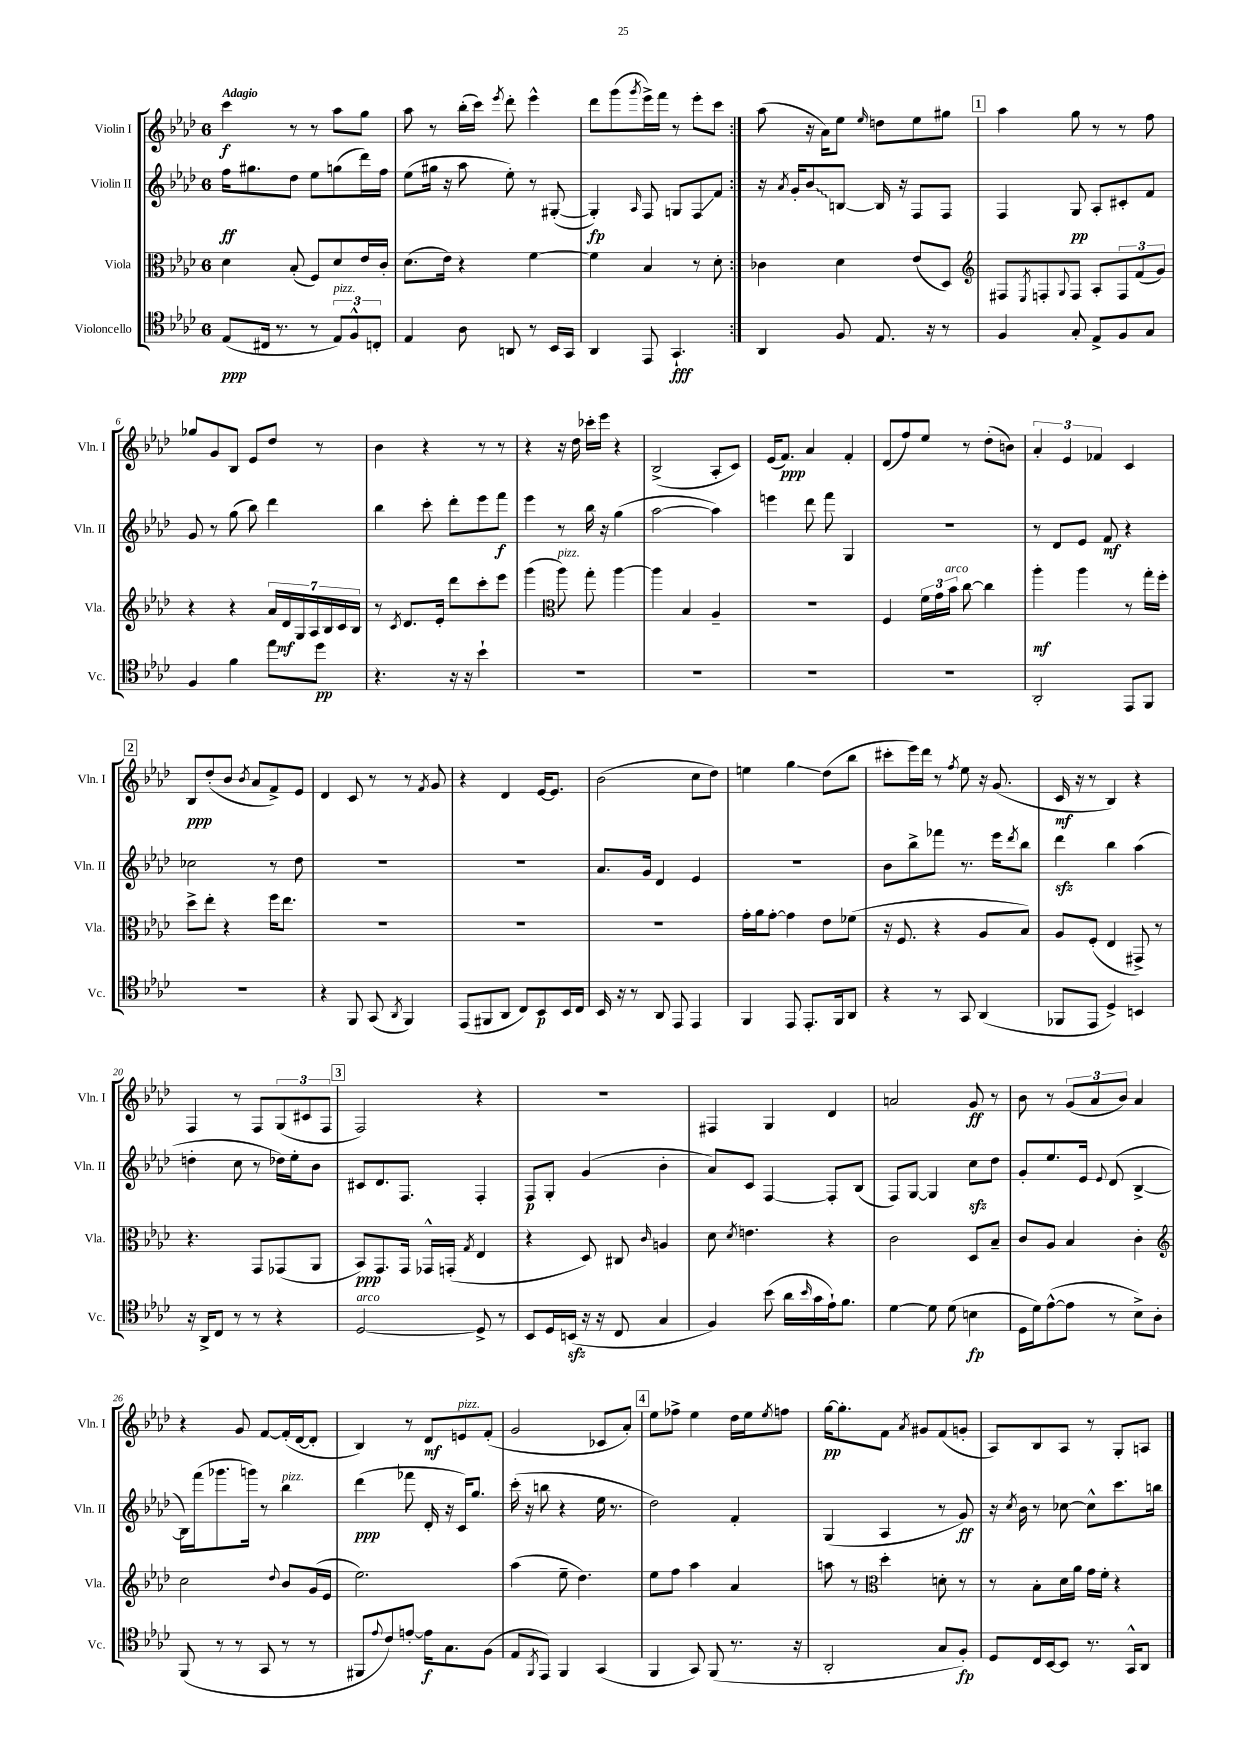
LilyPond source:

<<
\new StaffGroup <<
\new Staff = "s0" \with { instrumentName = "Violin I" shortInstrumentName = "Vln. I" } {
    \clef treble \key aes \major \once \override Staff.TimeSignature.style = #'single-digit \time 6/8 \tempo "Adagio"
    \repeat volta 2 { c'''4\f r8 r8 aes''8 g''8 |
    aes''8 r8 bes''16-.( c'''16) \acciaccatura { ees'''8 } des'''8-. ees'''4-^ |
    des'''8 g'''8( \acciaccatura { g'''8 } ees'''16->) f'''16 r8 ees'''8-. c'''8 | }
    aes''8( r16 aes'16) ees''8 \grace { ees''16 } d''8 ees''8 gis''8 |
    \mark \markup { \box "1" } aes''4 g''8 r8 r8 f''8 |
    ges''8 g'8 bes8 ees'8 des''8 r8 |
    bes'4 r4 r8 r8 |
    r4 r16 des''16 ces'''16-. ees'''16 r4 |
    bes2->( aes8-. c'8) |
    ees'16( f'8.\ppp) aes'4 f'4-. |
    des'8( f''8) ees''8 r8 des''8-.( b'8) |
    \tuplet 3/2 { aes'4-. ees'4 fes'4 } c'4 |
    \mark \markup { \box "2" } bes8\ppp des''8-.( bes'8 \acciaccatura { bes'8 } aes'8 f'8->) ees'8 |
    des'4 c'8 r8 r8 \acciaccatura { f'8 } g'8 |
    r4 des'4 ees'16~ ees'8. |
    bes'2( c''8 des''8) |
    e''4 g''4\glissando des''8( bes''8 |
    cis'''8-. ees'''16) des'''16 r8 \acciaccatura { f''8 } ees''8 r16 g'8.( |
    c'16\mf r16 r8 bes4) r4 |
    f4 r8 f8 \tuplet 3/2 { g8( cis'8 f8 } |
    \mark \markup { \box "3" } f2) r4 |
    R2. |
    fis4 g4 des'4 |
    a'2 g'8\ff r8 |
    bes'8 r8 \tuplet 3/2 { g'8( aes'8 bes'8) } aes'4 |
    r4 g'8 f'8~ f'16-.( des'16~ des'8-. |
    bes4) r8 des'8\mf e'8^\markup { \italic "pizz." } f'8-.( |
    g'2 ces'8 aes'8-.) |
    \mark \markup { \box "4" } ees''8 fes''8-> ees''4 des''16 ees''16 \acciaccatura { ees''8 } f''8 |
    g''16~\pp g''8.-. f'8 \acciaccatura { aes'8 } gis'8 f'8( g'8-. |
    aes8) bes8 aes8 r8 g8-. a8 \bar "|." |
}
\new Staff = "s1" \with { instrumentName = "Violin II" shortInstrumentName = "Vln. II" } {
    \clef treble \key aes \major \once \override Staff.TimeSignature.style = #'single-digit \time 6/8
    \repeat volta 2 { f''16\ff gis''8. des''8 ees''8 g''8( des'''16) f''16 |
    ees''8( gis''16 r16 aes''8 ees''8-.) r8 gis8~-.( |
    gis4-.\fp) \grace { aes16 } f8 g8 f8\glissando f'8 | }
    r16 \acciaccatura { aes'8 } g'16-. \once \override Glissando.style = #'zigzag bes'8\glissando b8~ b16 r16 f8 f8 |
    \mark \markup { \box "1" } f4 g8\pp aes8-. cis'8-. f'8 |
    g'8 r8 g''8( bes''8) des'''4 |
    bes''4 c'''8-. des'''8-. ees'''8 f'''8\f |
    ees'''4 r8 bes''16 r16 g''4( |
    aes''2~ aes''4) |
    e'''4 des'''8 f'''8 g4 |
    R2. |
    r8 des'8 ees'8 f'8\mf r4 |
    \mark \markup { \box "2" } ces''2 r8 des''8 |
    R2. |
    R2. |
    aes'8. g'16 des'4 ees'4 |
    R2. |
    bes'8 bes''8-> fes'''8 r8. ees'''16 \acciaccatura { des'''8 } bes''8 |
    des'''4\sfz bes''4 aes''4( |
    d''4-. c''8 r8 des''16) ees''16-. bes'8 |
    \mark \markup { \box "3" } cis'8 des'8. f8. f4-. |
    f8\p g8-. g'4( bes'4-. |
    aes'8) c'8 f4~ f8-. bes8( |
    f8) g8~ g4 c''8\sfz des''8 |
    g'8-. ees''8. ees'16 \appoggiatura { ees'8 } des'8( bes4~-> |
    bes16) f'''16( ges'''8. g'''16) r8 bes''4^\markup { \italic "pizz." } |
    des'''4\ppp( fes'''8 des'16-. r16 c'16) g''8. |
    c'''16-.( r16 b''8 r4 ees''16 r8. |
    \mark \markup { \box "4" } des''2) f'4-. |
    g4( aes4 r8 g'8\ff) |
    r16 \acciaccatura { c''8 } bes'16 r8 ces''8~ ces''8-^ c'''8. b''16 \bar "|." |
}
\new Staff = "s2" \with { instrumentName = "Viola" shortInstrumentName = "Vla." } {
    \clef alto \key aes \major \once \override Staff.TimeSignature.style = #'single-digit \time 6/8
    \repeat volta 2 { des'4 bes8-.( f8) des'8 ees'16 c'16-. |
    des'8.( ees'16) r4 f'4~ |
    f'4 bes4 r8 des'8-. | }
    ces'4 des'4 ees'8( des8) |
    \mark \markup { \box "1" } \clef treble fis8 \acciaccatura { ees8 } f8-. \appoggiatura { g8 } f8 aes8-. \tuplet 3/2 { f8 f'8( g'8) } |
    r4 r4 \tuplet 7/4 { aes'16 des'16\mf g16 aes16 bes16 c'16 bes16 } |
    r8 \acciaccatura { c'8 } des'8. ees'16-. des'''8 c'''8-. ees'''8 |
    g'''4( \clef alto aes''8^\markup { \italic "pizz." }) g''8-. aes''4~ |
    aes''4 bes4 aes4-- |
    R2. |
    f4 \tuplet 3/2 { f'16 g'16 bes'16^\markup { \italic "arco" } } c''8~ c''4 |
    aes''4-.\mf aes''4 r8 g''16-. f''16-. |
    \mark \markup { \box "2" } des''8-> ees''8-. r4 f''16 ees''8. |
    R2. |
    R2. |
    R2. |
    g'16-. aes'16 g'8~-. g'4 ees'8 fes'8( |
    r16 f8. r4 aes8 bes8) |
    aes8 f8-.( ees4 gis,8->) r8 |
    r4. g,8 ges,8( aes,8 |
    \mark \markup { \box "3" } bes,8\ppp) g,8. g,16 ges,16-^ g,16-.( \acciaccatura { g8 } ees4 |
    r4 des8) cis8 \grace { c'16 } a4 |
    des'8 \acciaccatura { des'8 } e'4. r4 |
    c'2 des8 bes8-- |
    c'8 aes8 bes4 c'4-. |
    \clef treble c''2 \appoggiatura { des''8 } bes'8 g'16( ees'16 |
    ees''2.) |
    aes''4( ees''8-- des''4.) |
    \mark \markup { \box "4" } ees''8 f''8 aes''4 aes'4 |
    a''8 r8 \clef alto des''4-. d'8-. r8 |
    r8 bes8-. des'16 aes'16 g'16 f'16-. r4 \bar "|." |
}
\new Staff = "s3" \with { instrumentName = "Violoncello" shortInstrumentName = "Vc." } {
    \clef tenor \key aes \major \once \override Staff.TimeSignature.style = #'single-digit \time 6/8
    \repeat volta 2 { ees8\ppp( cis16 r8. r8 \tuplet 3/2 { ees8^\markup { \italic "pizz." }) f8-^ c8-. } |
    ees4 aes8 a,8 r8 bes,16 g,16 |
    aes,4 ees,8 g,4.-!\fff | }
    aes,4 f8 ees8. r16 r8 |
    \mark \markup { \box "1" } f4 g8-. ees8-> f8 g8 |
    f4 f'4 ees''8 des''8\pp |
    r4. r16 r16 bes'4-! |
    R2. |
    R2. |
    R2. |
    R2. |
    aes,2-. ees,8 f,8 |
    \mark \markup { \box "2" } R2. |
    r4 f,8 g,8( \acciaccatura { aes,8 } f,4) |
    ees,8( fis,8 aes,8 c8) bes,8\p bes,16 c16 |
    bes,16 r16 r8 aes,8 ees,8 ees,4 |
    f,4 ees,8 ees,8.-. f,16 aes,8 |
    r4 r8 g,8 aes,4( |
    fes,8 ees,8 des4->) b,4 |
    r16 aes,16-> c8 r8 r8 r4 |
    \mark \markup { \box "3" } des2~^\markup { \italic "arco" } des8-> r8 |
    bes,8 des16 b,16\sfz( r16 r16 c8 g4 |
    f4) bes'8( aes'16 \grace { bes'16 } g'16 ees'16-!) f'8. |
    des'4~ des'8 des'8( b4\fp |
    des16 des'16) ees'8~-^( ees'8 r8 bes8->) aes8-. |
    f,8( r8 r8 g,8 r8 r8 |
    fis,8 \appoggiatura { ees'8 } c'8) e'8~-. e'16\f g8. f8( |
    ees8 \acciaccatura { f,8 } ees,8) f,4 g,4( |
    \mark \markup { \box "4" } f,4 g,8) f,8( r8. r16 |
    aes,2-. g8 f8-.\fp) |
    des8 c16 bes,16~ bes,8 r8. g,16-^ aes,8 \bar "|." |
}
>>
>>
